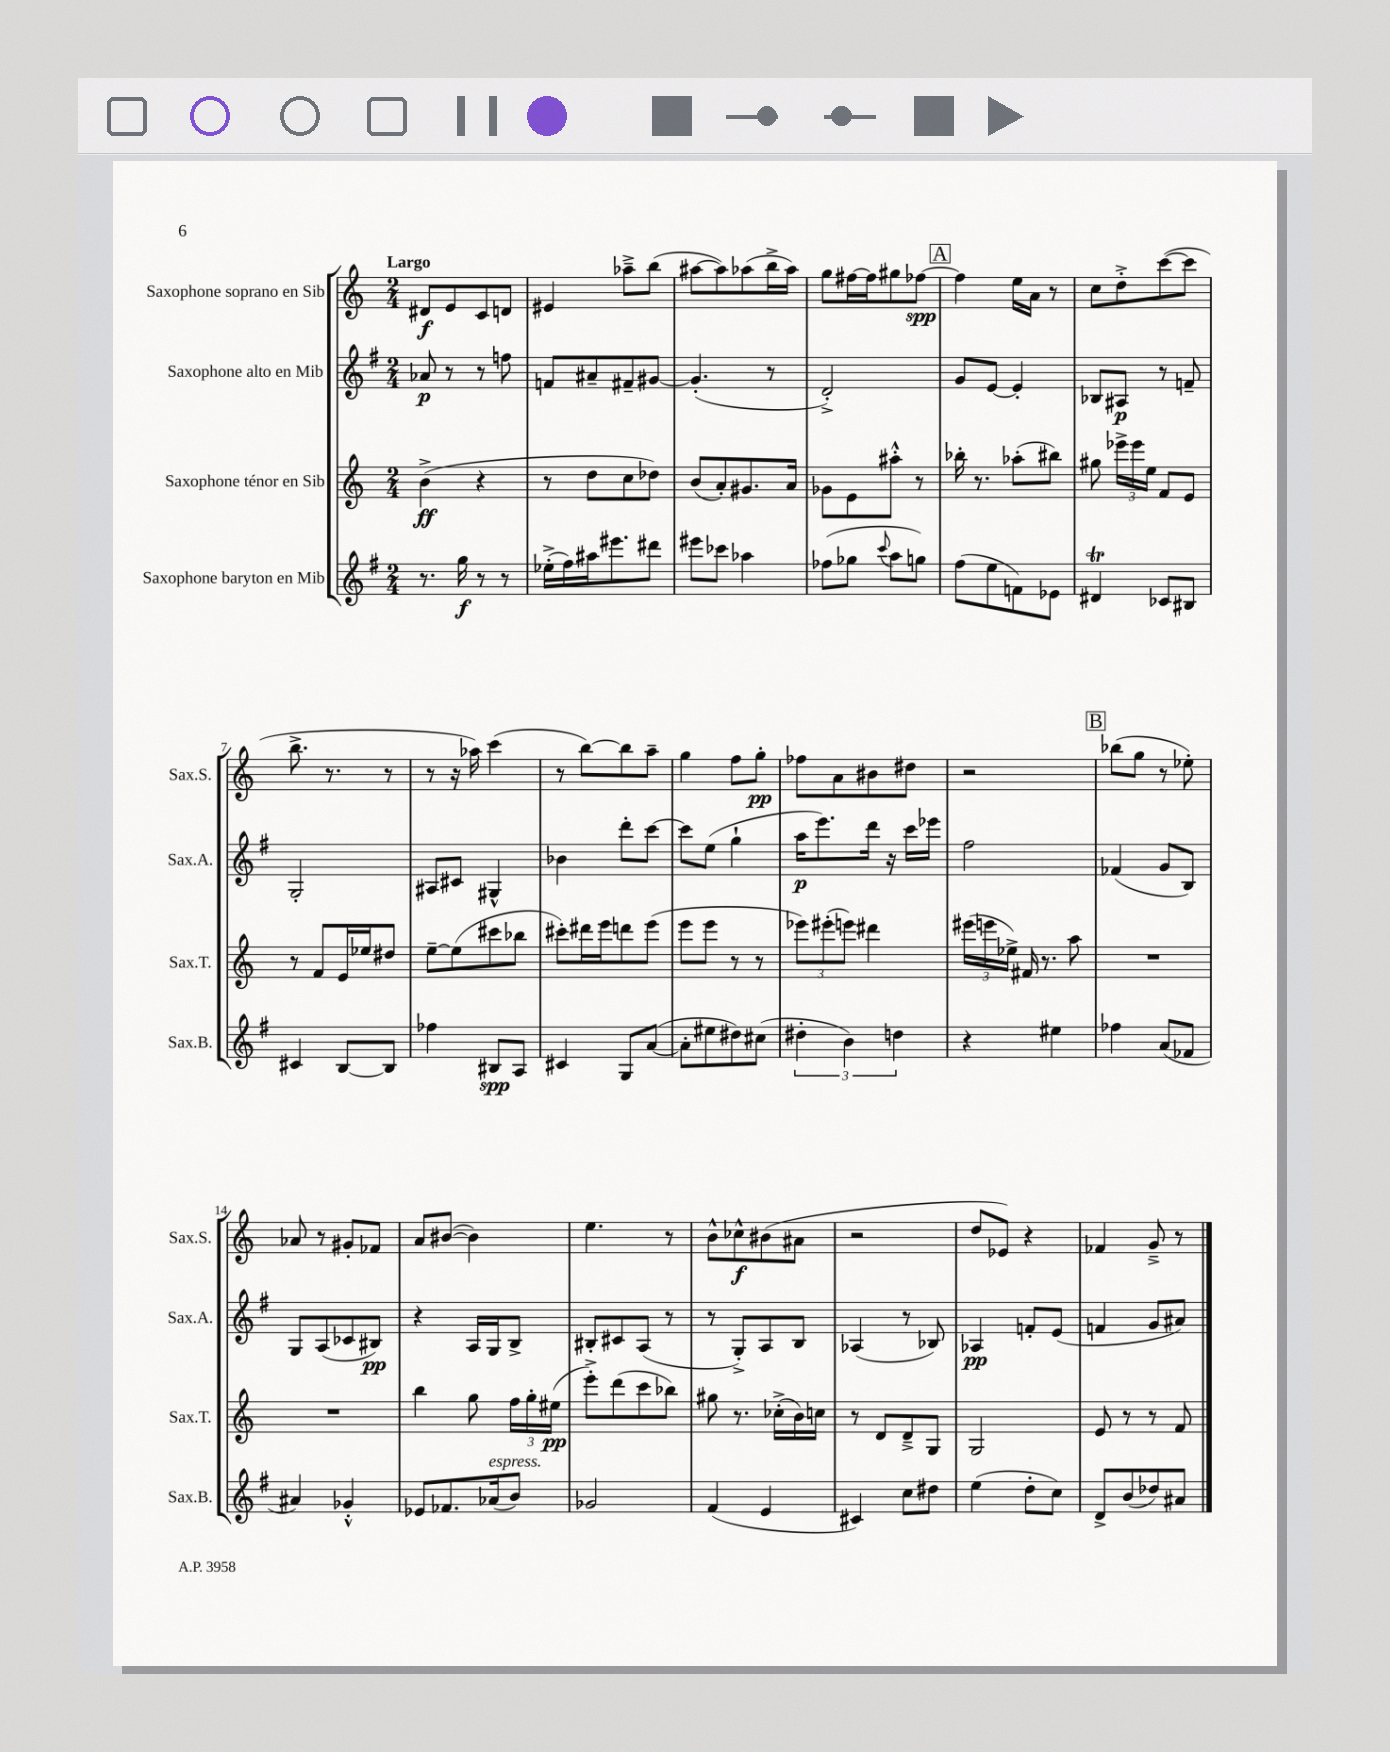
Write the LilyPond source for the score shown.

<<
\new StaffGroup <<
\new Staff = "s0" \with { instrumentName = "Saxophone soprano en Sib" shortInstrumentName = "Sax.S." } {
    \clef treble \key c \major \numericTimeSignature \time 2/4 \tempo "Largo"
    \autoBeamOff dis'8[\f e'8 c'8 d'8] |
    eis'4 aes''8[---> b''8]( |
    ais''8[~ ais''8) aes''8( b''16-> aes''16]) |
    g''8[ fis''16~ fis''16 gis''8 fes''8]~\spp |
    \mark \markup { \box "A" } fes''4 e''16[ a'16] r8 |
    c''8[ d''8-.-> c'''8~( c'''8] |
    b''8.-> r8. r8 |
    r8 r16 aes''16) c'''4( |
    r8 b''8[~) b''8 a''8]-- |
    g''4 f''8[ g''8]-.\pp |
    fes''8[ a'8 bis'8 dis''8] |
    r2 |
    \mark \markup { \box "B" } bes''8[( g''8] r8 ees''8-.) |
    aes'8 r8 gis'8[-. fes'8] |
    a'8[ bis'8]~( bis'4) |
    e''4. r8 |
    b'8[-^ ces''8-^\f bis'8( ais'8] |
    r2 |
    d''8[ ees'8]) r4 |
    fes'4 g'8---> r8 \bar "|." |
}
\new Staff = "s1" \with { instrumentName = "Saxophone alto en Mib" shortInstrumentName = "Sax.A." } {
    \clef treble \key g \major \numericTimeSignature \time 2/4
    \autoBeamOff aes'8\p r8 r8 f''8 |
    f'8[ ais'8-- fis'8-- gis'8]~ |
    gis'4.-.( r8 |
    d'2-.->) |
    \mark \markup { \box "A" } g'8[ e'8]~ e'4-. |
    bes8[ ais8]\p r8 f'8-- |
    g2-. |
    ais8[ cis'8] gis4-^ |
    bes'4 d'''8[-. c'''8]~ |
    c'''8[ e''8]( g''4-! |
    a''16[\p e'''8.) d'''16] r16 c'''16[ ees'''16] |
    fis''2 |
    \mark \markup { \box "B" } fes'4( g'8[ b8]) |
    g8[ a8( ces'8 bis8]\pp) |
    r4 a16[ g16 b8]-> |
    bis8[-. cis'8 a8]( r8 |
    r8 g8[-.->) a8 b8] |
    aes4( r8 bes8) |
    aes4\pp f'8[-. e'8]( |
    f'4 g'8[ ais'8]) \bar "|." |
}
\new Staff = "s2" \with { instrumentName = "Saxophone ténor en Sib" shortInstrumentName = "Sax.T." } {
    \clef treble \key c \major \numericTimeSignature \time 2/4
    \autoBeamOff b'4->\ff( r4 |
    r8 d''8[ c''8 des''8]) |
    b'8[( a'8-.) gis'8. a'16] |
    ges'8[ e'8 ais''8]-.-^ r8 |
    \mark \markup { \box "A" } bes''16-. r8. aes''8[-.( bis''8]) |
    gis''8 \tuplet 3/2 { ees'''16[-> ees'''16 e''16] } f'8[ e'8] |
    r8 f'8[ e'16 ees''16 dis''8] |
    e''8[~-- e''8( cis'''8 bes''8] |
    cis'''8[-.) dis'''16 e'''16 d'''8 e'''8]( |
    e'''8[ e'''8] r8 r8 |
    \tuplet 3/2 { ees'''8[) eis'''8-.( e'''8]) } dis'''4 |
    \tuplet 3/2 { eis'''16[( e'''16 ees''16]->) } fis'16 r8. a''8 |
    \mark \markup { \box "B" } R2 |
    R2 |
    b''4 g''8 \tuplet 3/2 { f''16[ g''16-. eis''16]\pp( } |
    e'''8[-.->) d'''8( c'''8 bes''8]) |
    gis''8 r8. ces''16[-.->( b'16) c''16] |
    r8 d'8[ d'8---> g8] |
    g2 |
    e'8 r8 r8 f'8 \bar "|." |
}
\new Staff = "s3" \with { instrumentName = "Saxophone baryton en Mib" shortInstrumentName = "Sax.B." } {
    \clef treble \key g \major \numericTimeSignature \time 2/4
    \autoBeamOff r8. g''16\f r8 r8 |
    ees''16[-.->( fis''16) ais''16 eis'''8. dis'''8] |
    eis'''8[ ces'''8] aes''4 |
    fes''8[( ges''8] \appoggiatura { c'''8 } a''8[ g''8]) |
    \mark \markup { \box "A" } fis''8[( e''8 f'8) ees'8] |
    dis'4\trill ces'8[ bis8] |
    cis'4 b8[~ b8] |
    fes''4 bis8[\spp a8] |
    cis'4 g8[ a'8]~( |
    a'8[-. eis''8 dis''8) cis''8]( |
    \tuplet 3/2 { dis''4-. b'4) d''4 } |
    r4 eis''4 |
    \mark \markup { \box "B" } fes''4 a'8[( fes'8] |
    ais'4) ges'4-.-^ |
    ees'8[ fes'8. aes'16^\markup { \italic "espress." }( b'8]) |
    ges'2 |
    fis'4( e'4 |
    cis'4) c''8[ dis''8] |
    e''4( d''8[-. c''8]) |
    d'8[-> b'8( des''8) ais'8] \bar "|." |
}
>>
>>
